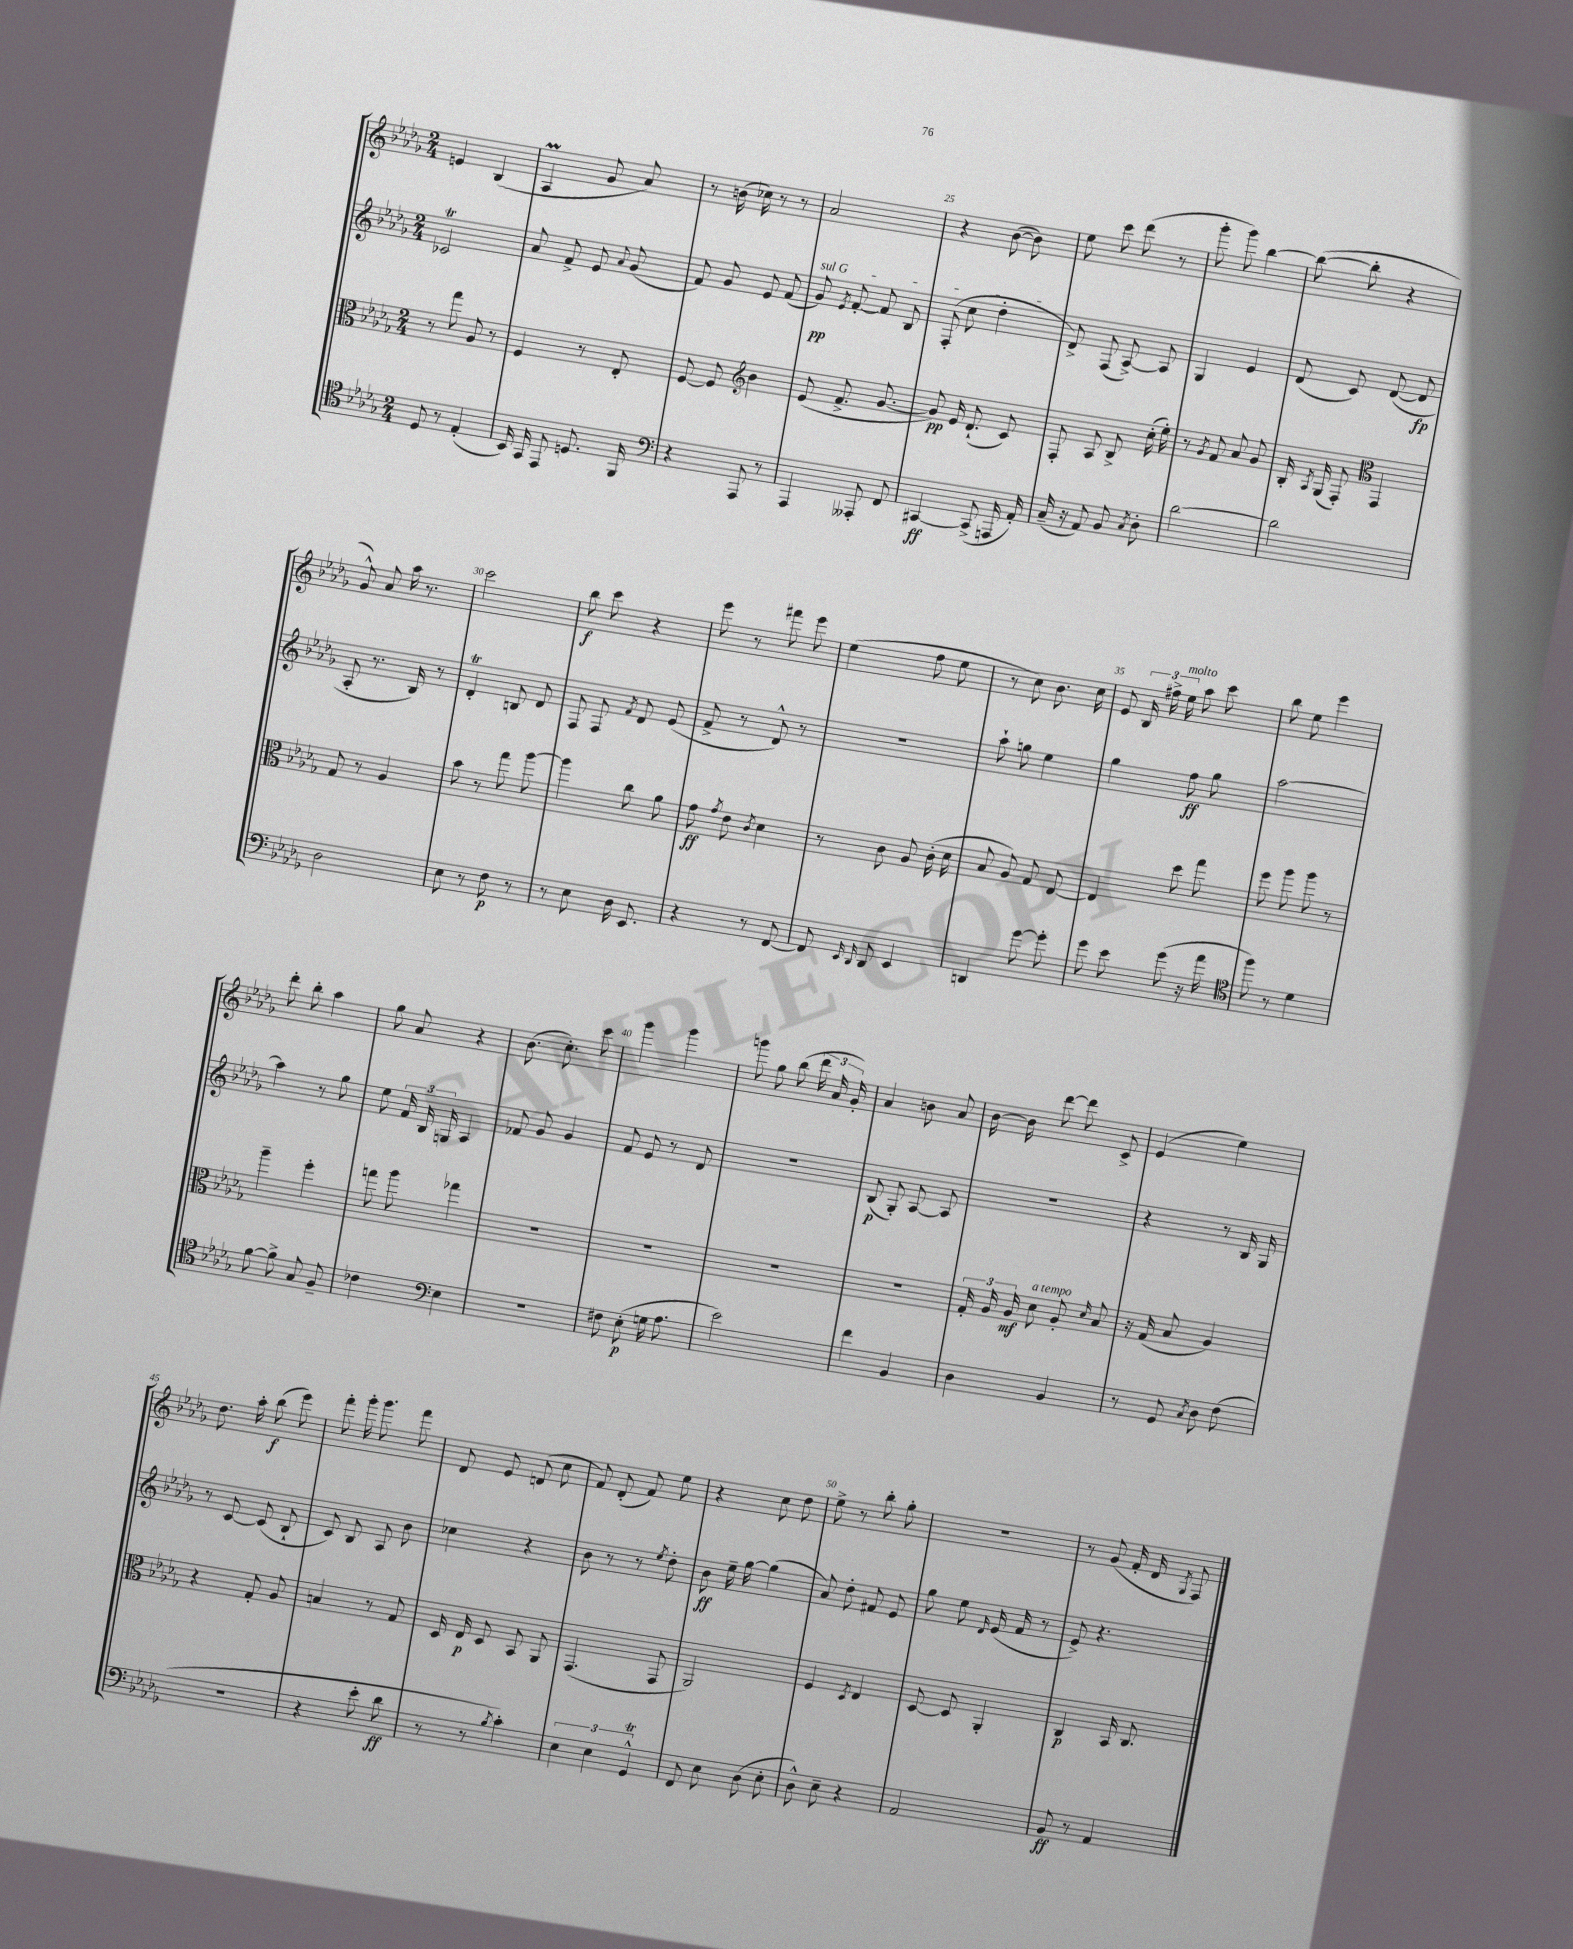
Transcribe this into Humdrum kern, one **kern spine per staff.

**kern	**kern	**kern	**kern
*staff4	*staff3	*staff2	*staff1
*clefC4	*clefC3	*clefG2	*clefG2
*k[b-e-a-d-g-]	*k[b-e-a-d-g-]	*k[b-e-a-d-g-]	*k[b-e-a-d-g-]
*M2/4	*M2/4	*M2/4	*M2/4
8D-	8r	2c-	4e
8r	8gg-	.	.
(4E-'	8A-	.	(4B-
.	8r	.	.
=	=	=	=
16BB-)	4F	8a-	4A-
16GG-	.	.	.
8EE-	.	8f^	.
8.D	8r	8e-	8g-
.	.	8qqa-	.
.	8E-'	(8g-	8a-)
16FF	.	.	.
=	=	=	=
*clefF4	*	*	*
4r	[8F	8f)	8r
.	8F]	8g-	(16b
.	.	.	16cc-)
*	*clefG2	*	*
8AAA-	4b-	8e-	8r
8r	.	(8f	8r
=	=	=	=
4AAA-	(8e-	8g-)	2a-
.	.	8qe-	.
.	8.f^	[8f'	.
8AAA--'	.	8f]	.
.	[8.g-	.	.
8FF	.	8B-	.
=	=	=	=
[4CC#	8g-])	(8F'	4r
.	16e-	8cc	.
.	(8.d-`	.	.
(8CC#^]	.	4dd-'	([8b-
16AAA	8c)	.	8b-])
16AA-')	.	.	.
=	=	=	=
(16C~	8F'	8d-^)	8ee-
16r	.	.	.
8AA-)	8A-	(8F	8ccc
8BB-	8B-^	[8A-^)	(8ddd-
8qC	.	.	.
8D-'	(16cc'	8A-]	8r
.	16ee-')	.	.
=	=	=	=
[2d-	8r	4G-	8ggg-'
.	8qg-	.	.
.	8f	.	8ggg-)
.	8a-	4e-	[4bb-
.	8g-	.	.
=	=	=	=
2d-]	16B-'	(8d-	(8bb-_
.	8qA-	.	.
.	(16G-	.	.
.	8F')	8c)	8bb-']
*	*clefC3	*	*
.	4GG-	([8d-	4r
.	.	8d-]	.
=	=	=	=
2D-	8G-	8A-'	8g-^^)
.	8r	8.r	8a-
.	4A-	.	16aa-
.	.	16B-)	8.r
.	.	8r	.
=	=	=	=
8E-	8b-	4d-'	2ccc
8r	8r	.	.
8F	8gg-	8B	.
8r	[8aa-	8d-	.
=	=	=	=
8r	4aa-]	8F	8bb-
8E-	.	8F	8ccc
.	.	8qf	.
16D-	8cc	8d-	4r
8.EE-	.	.	.
.	8a-	(8e-	.
=	=	=	=
4r	8g-	8f^	8eee-
.	8qg-	.	.
.	8e-	8r	8r
.	8qc	.	.
8r	4d-	8d-^^)	8fff#
[8FF	.	8r	8eee-
=	=	=	=
8FF]	8r	2r	(4ee-
16qqEE-	.	.	.
16qqDD-	.	.	.
8DD-	8c	.	.
4EE-	8A-	.	8ff
.	(16c'	.	8ee-
.	16d-	.	.
=	=	=	=
4DD	8B-	8aa-`	8r
.	8A-)	8gg	8cc)
[8g-	8G-	4ee-	8.b-
8g-']	[8E-	.	.
.	.	.	16cc
=	=	=	=
8g-	4E-]	4gg-	8e-
8e-	.	.	24B-
.	.	.	24ff#^
.	.	.	24ee-
(8g-	8dd-	8ff	8aa-
16r	8gg-	8gg-	8ccc
16a-	.	.	.
=	=	=	=
*clefC4	*	*	*
8ff)	8ff	[2aa-	8bb-
8r	8aa-	.	8ee-
4d-	8aa-	.	4eee-
.	8r	.	.
=	=	=	=
[8f	4aa-~	4aa-]	8ddd-'
8f^]	.	.	8bb-'
8G-	4ff'	8r	4aa-
8F~	.	8gg-	.
=	=	=	=
4c-	8gg	8ee-	8gg-
.	8aa-	24f	8a-
.	.	24B-	.
.	.	24G	.
*clefF4	*	*	*
4E-	4gg-	4A-	4r
=	=	=	=
2r	2r	8f-	(8.b-
.	.	8g-	.
.	.	.	8.cc')
.	.	4g-	.
.	.	.	8ccc
=	=	=	=
8F#	2r	8f	4ggg-
(8E-'	.	8e-	.
16G	.	8r	4ggg-
8.A-	.	.	.
.	.	8d-	.
=	=	=	=
2e-)	2r	2r	8ggg
.	.	.	8gg-
.	.	.	(8bb-
.	.	.	24ddd-
.	.	.	24a-
.	.	.	24g-')
=	=	=	=
4f	2r	(8B-	4a-
.	.	8G-')	.
4BB-	.	[8A-	8b
.	.	8A-]	8a-
=	=	=	=
4D-	24G-'	2r	[16b-
.	24A-	.	.
.	.	.	16b-]
.	24A-	.	.
.	8d-	.	[8ddd-
4BB-	8A-'	.	8ddd-]
.	16qqd-	.	.
.	8B-	.	8c^
=	=	=	=
8r	16r	4r	(4e-
.	(16G-	.	.
8GG-	8B-	.	.
8qC	.	.	.
8D-	4A-)	8r	4ee-)
(8F	.	16B-	.
.	.	16G-	.
=	=	=	=
2r	4r	8r	8.dd-
.	.	[8c	.
.	.	.	16aa-'
.	8G-'	(8c]	(8bb-
.	8A-	8B-`	8eee-)
=	=	=	=
4r	4B	8c)	8fff'
.	.	8B-	16ggg-'
.	.	.	8.ggg-
8e-'	8r	8A-	.
8d-	8G-	8b-	8fff
=	=	=	=
8r	16D-	4cc-	8d-
.	16E-	.	.
8r	8D-	.	8e-
8qB-	.	.	.
4c')	8BB-	4r	(8d
.	8AA-	.	8cc
=	=	=	=
6E-	(4.GG-	8b-	8f)
.	.	8r	(8d-'
6E-	.	.	.
.	.	8r	8f)
6GG-^^	.	.	.
.	.	8qee-	.
.	8GG-	8dd-'	8ee-
=	=	=	=
8FF	2AA-)	8b-	4r
8E-	.	16ee-~	.
.	.	[16gg-	.
(8D-	.	(4gg-]	8cc
8E-'	.	.	8dd-
=	=	=	=
8D-^^)	4F	8a-)	8ee-^
8E-~	.	8dd-'	8r
.	8qD-	.	.
4r	4E-	8f#	8bb-'
.	.	8e-	8gg-'
=	=	=	=
2AA-	[8D-	8gg-	2r
.	8D-]	8ee-	.
.	.	16qqd-	.
.	4AA-'	(16e-	.
.	.	16f	.
.	.	8r	.
=	=	=	=
8BB-	4C	8e-^)	8r
8r	.	4.r	(8g-
4AA-	16BB-	.	16f'
.	8.C	.	16d-
.	.	.	8qG-
.	.	.	8F)
==	==	==	==
*-	*-	*-	*-
